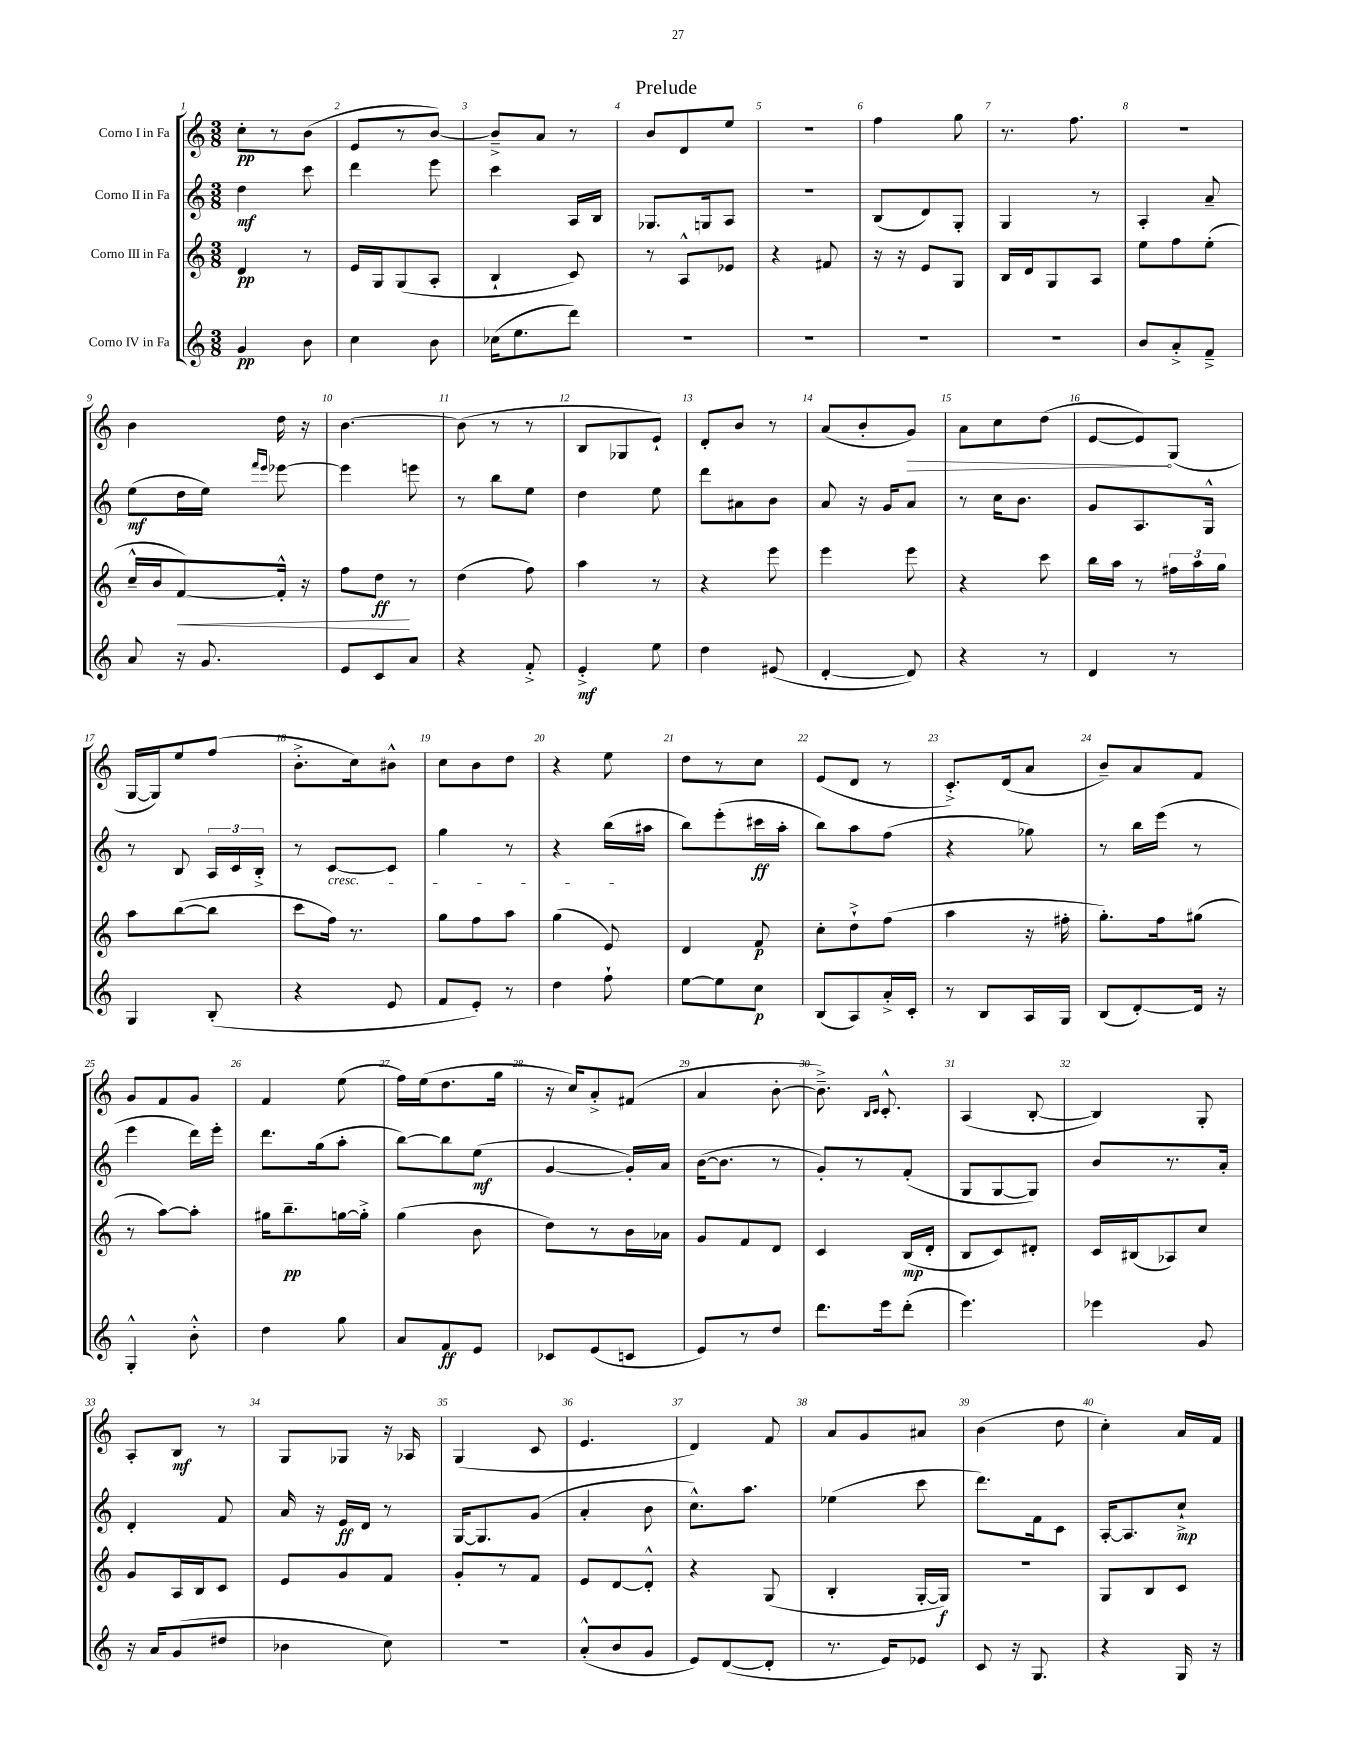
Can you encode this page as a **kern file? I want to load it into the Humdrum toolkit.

**kern	**dynam	**kern	**dynam	**kern	**dynam	**kern	**dynam
*part4	*part4	*part3	*part3	*part2	*part2	*part1	*part1
*staff4	*staff4	*staff3	*staff3	*staff2	*staff2	*staff1	*staff1
*I"Corno IV in Fa	*	*I"Corno III in Fa	*	*I"Corno II in Fa	*	*I"Corno I in Fa	*
*clefG2	*	*clefG2	*	*clefG2	*	*clefG2	*
*k[]	*	*k[]	*	*k[]	*	*k[]	*
*M3/8	*	*M3/8	*	*M3/8	*	*M3/8	*
=1	=1	=1	=1	=1	=1	=1	=1
4g/	pp	4d/	pp	4dd\	mf	8cc'\L	pp
.	.	.	.	.	.	8r	.
8b\	.	8r	.	8ccc\	.	(8b\J	.
=2	=2	=2	=2	=2	=2	=2	=2
4cc\	.	16e/LL	.	4ddd\	.	8e/L	.
.	.	16G/J	.	.	.	.	.
.	.	(8G/	.	.	.	8r	.
8b\	.	8A'/J	.	8eee\	.	[8b/J)	.
=3	=3	=3	=3	=3	=3	=3	=3
(16cc-X\KL	.	4B`/	.	4ccc\	.	8b~^/L]	.
8.ee\	.	.	.	.	.	.	.
.	.	.	.	.	.	8a/J	.
8ddd\J)	.	8c/)	.	16A/LL	.	8r	.
.	.	.	.	16B/JJ	.	.	.
=4	=4	=4	=4	=4	=4	=4	=4
4.r	.	8r	.	8.G-X/L	.	8b/L	.
.	.	8A^^/L	.	.	.	8d/	.
.	.	.	.	16Gn/k	.	.	.
.	.	8e-X/J	.	8A/J	.	8ee/J	.
=5	=5	=5	=5	=5	=5	=5	=5
4.r	.	4r	.	4.r	.	4.r	.
.	.	8f#X/	.	.	.	.	.
=6	=6	=6	=6	=6	=6	=6	=6
4.r	.	16r	.	(8B/L	.	4ff\	.
.	.	16r	.	.	.	.	.
.	.	8e/L	.	8d/)	.	.	.
.	.	8G/J	.	8G'/J	.	8gg\	.
=7	=7	=7	=7	=7	=7	=7	=7
4.r	.	16B/LL	.	4G/	.	8.r	.
.	.	16d/J	.	.	.	.	.
.	.	8G/	.	.	.	.	.
.	.	.	.	.	.	8.ff\	.
.	.	8A/J	.	8r	.	.	.
=8	=8	=8	=8	=8	=8	=8	=8
8b/L	.	8ee\L	.	4A'/	.	4.r	.
8a'^/	.	8ff\	.	.	.	.	.
8f~^/J	.	(8ee'\J	.	8a~/	.	.	.
!!LO:LB:g=z
=9	=9	=9	=9	=9	=9	=9	=9
8a/	.	16cc~^^/LL	.	(8ee\L	mf	4b\	.
.	.	16b/J	.	.	.	.	.
!	!	!	!LO:HP:b	!	!	!	!
16r	.	[8f/)	<	16dd\L	.	.	.
8.g/	.	.	.	16ee\JJ)	.	.	.
.	.	.	.	16qqfff/LL	.	.	.
.	.	.	.	16qqeee/JJ	.	.	.
.	.	16f'^^/Jk]	.	[8eee-X\	.	16dd\	.
.	.	16r	.	.	.	16r	.
=10	=10	=10	=10	=10	=10	=10	=10
8e/L	.	8ff\L	.	4eee-\]	.	[4.b\	.
8c/	.	8dd\J	ff	.	.	.	.
8a/J	.	8r	[	8eeen\	.	.	.
=11	=11	=11	=11	=11	=11	=11	=11
4r	.	(4dd\	.	8r	.	(8b\]	.
.	.	.	.	8bb\L	.	8r	.
8f'^/	.	8ff\)	.	8ee\J	.	8r	.
=12	=12	=12	=12	=12	=12	=12	=12
4e'^/	mf	4aa\	.	4dd\	.	8B/L	.
.	.	.	.	.	.	8G-X/	.
8ee\	.	8r	.	8ee\	.	8e`/J)	.
=13	=13	=13	=13	=13	=13	=13	=13
4dd\	.	4r	.	8ddd\L	.	8d'/L	.
.	.	.	.	8a#X\	.	8b/J	.
(8e#X/	.	8eee\	.	8b\J	.	8r	.
=14	=14	=14	=14	=14	=14	=14	=14
[4d'/	.	4eee\	.	8a/	.	(8a/L	.
.	.	.	.	16r	.	8b'/	.
.	.	.	.	16g/KL	.	.	.
!	!	!	!	!	!	!	!LO:HP:b
8d/])	.	8eee\	.	8a/J	.	8g/J)	>
=15	=15	=15	=15	=15	=15	=15	=15
4r	.	4r	.	8r	.	8a\L	.
.	.	.	.	16cc\KL	.	8cc\	.
.	.	.	.	8.b\J	.	.	.
8r	.	8ccc\	.	.	.	(8dd\J	.
=16	=16	=16	=16	=16	=16	=16	=16
4d/	.	16bb\LL	.	8g/L	.	[8e/L	.
.	.	16aa\JJ	.	.	.	.	.
.	.	8r	.	8.A/	.	8e/])	.
8r	.	24ff#X\LL	.	.	.	(8G/J	]
.	.	24aa\	.	.	.	.	.
.	.	.	.	16G^^/Jk	.	.	.
.	.	24gg\JJ	.	.	.	.	.
!!LO:LB:g=z
=17	=17	=17	=17	=17	=17	=17	=17
4G/	.	8aa\L	.	8r	.	[16G/LL	.
.	.	.	.	.	.	16G/J])	.
.	.	([8bb\	.	8B/	.	8ee/	.
(8B'/	.	8bb\J]	.	24A/LL	.	(8ff/J	.
.	.	.	.	24c/	.	.	.
.	.	.	.	24B'^/JJ	.	.	.
=18	=18	=18	=18	=18	=18	=18	=18
4r	.	8ccc\L	.	8r	.	8.b'^\L	.
!	!	!	!	!LO:TX:b:i:t=cresc.	!	!	!
.	.	16ff\Jk)	.	[8c/L	.	.	.
.	.	8.r	.	.	.	16cc\k)	.
8e/	.	.	.	8c/J]	.	8b#X^^\J	.
=19	=19	=19	=19	=19	=19	=19	=19
8f/L	.	8gg\L	.	4gg\	.	8cc\L	.
8e'/J)	.	8ff\	.	.	.	8b\	.
8r	.	8aa\J	.	8r	.	8dd\J	.
=20	=20	=20	=20	=20	=20	=20	=20
4dd\	.	(4gg\	.	4r	.	4r	.
8ff`\	.	8e/)	.	(16bb\LL	.	8ee\	.
.	.	.	.	16aa#X\JJ	.	.	.
=21	=21	=21	=21	=21	=21	=21	=21
[8ee\L	.	4d/	.	8bb\L)	.	8dd\L	.
8ee\]	.	.	.	(8eee'\	.	8r	.
8cc\J	p	8f/	p	16ccc#X\L	ff	8cc\J	.
.	.	.	.	16aa'\JJ	.	.	.
=22	=22	=22	=22	=22	=22	=22	=22
(8B/L	.	8cc'\L	.	8bb\L)	.	(8e/L	.
8A/)	.	8dd`^\	.	8aa\	.	8d/J	.
16a'^/L	.	(8ff\J	.	(8ff\J	.	8r	.
16c'/JJ	.	.	.	.	.	.	.
=23	=23	=23	=23	=23	=23	=23	=23
8r	.	4aa\	.	4r	.	8.c'^/L)	.
8B/L	.	.	.	.	.	.	.
.	.	.	.	.	.	(16d/k	.
16A/L	.	16r	.	8gg-X\)	.	8a/J	.
16G/JJ	.	16ff#X'\	.	.	.	.	.
=24	=24	=24	=24	=24	=24	=24	=24
(8B/L	.	8.gg'\L)	.	8r	.	8b~/L)	.
[8d'/)	.	.	.	16bb\LL	.	8a/	.
.	.	16ff\k	.	(16eee\JJ	.	.	.
16d/Jk]	.	(8gg#X\J	.	8r	.	8f/J	.
16r	.	.	.	.	.	.	.
!!LO:LB:g=z
=25	=25	=25	=25	=25	=25	=25	=25
4G'^^/	.	8r	.	4eee\	.	8g/L	.
.	.	[8aa\L)	.	.	.	8f/	.
8b'^^\	.	8aa'\J]	.	16ddd\LL)	.	8g/J	.
.	.	.	.	16eee'\JJ	.	.	.
=26	=26	=26	=26	=26	=26	=26	=26
4dd\	.	16gg#X\KL	.	8.ddd\L	.	4f/	.
.	.	8.bb~\	pp	.	.	.	.
.	.	.	.	(16gg\k	.	.	.
8gg\	.	[16ggn\L	.	8aa'\J	.	(8ee\	.
.	.	16gg'^\JJ]	.	.	.	.	.
=27	=27	=27	=27	=27	=27	=27	=27
8a/L	.	(4gg\	.	[8bb\L)	.	16ff\LL)	.
.	.	.	.	.	.	(16ee\J	.
8f/	ff	.	.	8bb\]	.	8.dd\	.
8e/J	.	8b\	.	(8ee\J	mf	.	.
.	.	.	.	.	.	16gg\Jk	.
=28	=28	=28	=28	=28	=28	=28	=28
8c-X/L	.	8dd\L)	.	[4g/	.	16r	.
.	.	.	.	.	.	16cc/KL)	.
(8e/	.	8r	.	.	.	8a'^/	.
8cn/J	.	16b\L	.	16g'/LL])	.	(8f#X/J	.
.	.	16a-X\JJ	.	16a/JJ	.	.	.
=29	=29	=29	=29	=29	=29	=29	=29
8e/L)	.	8g/L	.	([16b\KL	.	4a/	.
.	.	.	.	8.b\J]	.	.	.
8r	.	8f/	.	.	.	.	.
8dd/J	.	8d/J	.	8r	.	[8b'\	.
=30	=30	=30	=30	=30	=30	=30	=30
8.ddd\L	.	4c/	.	8g'/L)	.	8.b~^\])	.
.	.	.	.	8r	.	.	.
.	.	.	.	.	.	16qqB/LL	.
.	.	.	.	.	.	16qqc/JJ	.
16eee\k	.	.	.	.	.	8.c'^^/	.
(8ddd'\J	.	(16B/LL	mp	(8f'/J	.	.	.
.	.	16d'/JJ	.	.	.	.	.
=31	=31	=31	=31	=31	=31	=31	=31
4.eee\)	.	8B/L	.	8G/L	.	(4A/	.
.	.	8c/)	.	[8G/	.	.	.
.	.	8d#X'/J	.	8G/J])	.	[8B'/	.
=32	=32	=32	=32	=32	=32	=32	=32
4eee-X\	.	16c/LL	.	8b/L	.	4B/])	.
.	.	(16B#X/J	.	.	.	.	.
.	.	8A-X/)	.	8.r	.	.	.
8g/	.	8cc/J	.	.	.	8G'/	.
.	.	.	.	16a'/Jk	.	.	.
!!LO:LB:g=z
=33	=33	=33	=33	=33	=33	=33	=33
16r	.	8g/L	.	4d'/	.	8A'/L	.
16a/KL	.	.	.	.	.	.	.
(8g/	.	16A/L	.	.	.	8B/J	mf
.	.	16B/J	.	.	.	.	.
8dd#X/J	.	8c/J	.	8f/	.	8r	.
=34	=34	=34	=34	=34	=34	=34	=34
4b-X\	.	8e/L	.	16a/	.	8G/L	.
.	.	.	.	16r	.	.	.
.	.	8g/	.	16e/LL	ff	8G-X/J	.
.	.	.	.	16d/JJ	.	.	.
8cc\)	.	8f/J	.	8r	.	16r	.
.	.	.	.	.	.	16A-X/	.
=35	=35	=35	=35	=35	=35	=35	=35
4.r	.	8g'/L	.	[16G/KL	.	(4G/	.
.	.	.	.	8.G/]	.	.	.
.	.	8r	.	.	.	.	.
.	.	8f/J	.	(8g/J	.	8c/	.
=36	=36	=36	=36	=36	=36	=36	=36
(8a'^^/L	.	8e/L	.	4a'/	.	4.e/	.
8b/	.	[8d/	.	.	.	.	.
8g/J	.	8d'^^/J]	.	8b\	.	.	.
=37	=37	=37	=37	=37	=37	=37	=37
8e/L)	.	4r	.	8.cc^^\L)	.	4d/)	.
([8d/	.	.	.	.	.	.	.
.	.	.	.	8.aa\J	.	.	.
8d'/J]	.	(8G/	.	.	.	8f/	.
=38	=38	=38	=38	=38	=38	=38	=38
8.r	.	4B'/	.	(4ee-X\	.	8a/L	.
.	.	.	.	.	.	8g/	.
16e/KL)	.	.	.	.	.	.	.
8e-X/J	.	[16G'/LL	.	8ccc\	.	8a#X/J	.
.	.	16G/JJ])	f	.	.	.	.
=39	=39	=39	=39	=39	=39	=39	=39
8c/	.	4.r	.	8.ddd\L)	.	(4b\	.
16r	.	.	.	.	.	.	.
8.G/	.	.	.	16f\k	.	.	.
.	.	.	.	8c\J	.	8dd\	.
=40	=40	=40	=40	=40	=40	=40	=40
4r	.	8G/L	.	[16A'/KL	.	4cc'\)	.
.	.	.	.	8.A/]	.	.	.
.	.	8B/	.	.	.	.	.
16G/	.	8c/J	.	8cc`^/J	mp	16a/LL	.
16r	.	.	.	.	.	16f/JJ	.
==	==	==	==	==	==	==	==
*-	*-	*-	*-	*-	*-	*-	*-
